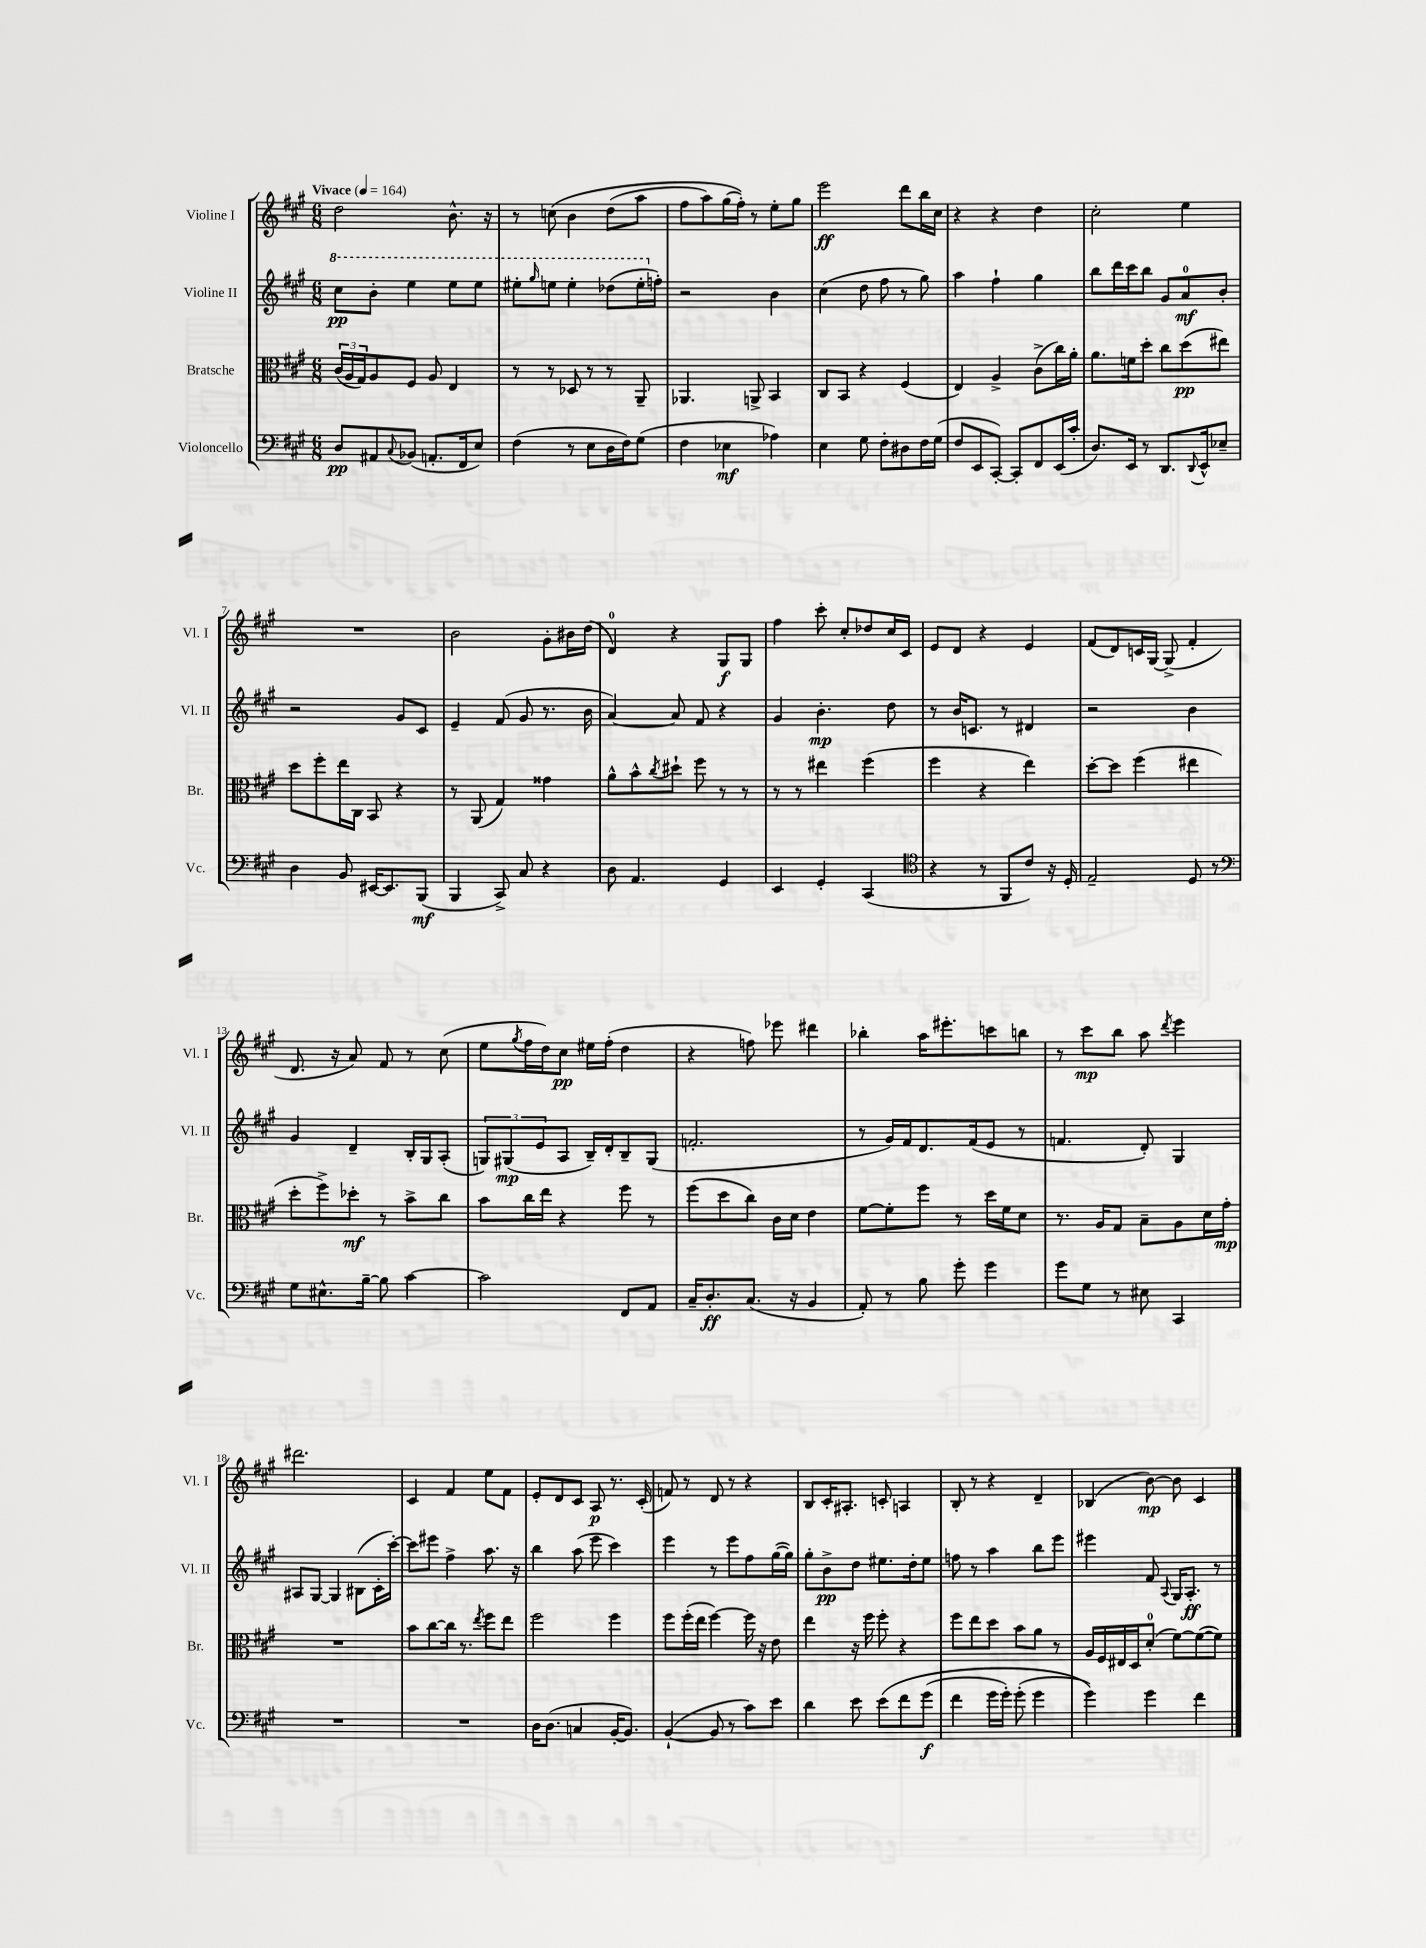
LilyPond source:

<<
\new StaffGroup <<
\new Staff = "s0" \with { instrumentName = "Violine I" shortInstrumentName = "Vl. I" } {
    \clef treble \key a \major \numericTimeSignature \time 6/8 \tempo "Vivace" 4 = 164
    d''2 b'8.-^ r16 |
    r8 c''8\( b'4 d''8( a''8 |
    fis''8 a''8) gis''16( fis''16-.)\) r8 e''8-. gis''8 |
    e'''2\ff d'''8 b''16 cis''16 |
    r4 r4 d''4 |
    cis''2-. e''4 |
    R2. |
    b'2 gis'8-. bis'16 d''16( |
    d'4-0) r4 gis8\f gis8 |
    fis''4 cis'''8-. cis''8-. des''8 cis''16 cis'16 |
    e'8 d'8 r4 e'4 |
    fis'8( d'8) c'16 gis16~ gis8->( fis'4-. |
    d'8. r16 a'8) fis'8 r8 cis''8( |
    e''8 \acciaccatura { gis''8 } fis''16 d''16) cis''8\pp eis''16 fis''16-.( d''4 |
    r4 f''8) ees'''8 dis'''4 |
    bes''4-. a''16 eis'''8.-. c'''8 b''8 |
    r8 cis'''8\mp b''8 a''8 \acciaccatura { d'''8 } e'''4 |
    dis'''2. |
    cis'4 fis'4 e''8 fis'8 |
    e'8-. d'8 cis'8 a8\p r8. cis'16-.( |
    f'8) r8 d'8 r8 r4 |
    b8 cis'16-. ais8.-. c'8-. a4 |
    b8-. r8 r4 d'4-- |
    bes4( b'8~\mp) b'8 cis'4 \bar "|." |
}
\new Staff = "s1" \with { instrumentName = "Violine II" shortInstrumentName = "Vl. II" } {
    \clef treble \key a \major \numericTimeSignature \time 6/8
    \ottava #1 cis'''8\pp b''8-. e'''4 e'''8 e'''8 |
    eis'''8-. \grace { gis'''16 } e'''8 e'''4-. des'''8( e'''16-. \ottava #0 f''16-.) |
    r2 b'4 |
    cis''4( d''8 fis''8 r8 gis''8) |
    a''4 fis''4-! gis''4 |
    b''8 d'''16 cis'''16 b''8 gis'8 a'8-0\mf b'8-. |
    r2 gis'8 cis'8 |
    e'4-- fis'8( gis'8 r8. b'16 |
    a'4~) a'8 fis'8 r4 |
    gis'4 b'4.-.\mp d''8 |
    r8 b'16 c'8. r8 dis'4 |
    r2 b'4 |
    gis'4 d'4-- b16-. gis16 a8-.( |
    \tuplet 3/2 { g8) gis8\mp( e'8 } a8 b16--) d'16-. b8-- gis8( |
    f'2.-. |
    r8 gis'16) fis'16 d'8. fis'16( e'8 r8 |
    f'4. d'8-.) gis4 |
    ais8 gis8~ gis4 bis8( cis'16-. cis'''16~-.) |
    cis'''8 eis'''8 fis''4-> a''8. r16 |
    b''4 a''8( e'''8 cis'''4) |
    e'''4 r8 e'''8 fis''8 gis''16~( gis''16) |
    gis''8-. b'8->\pp d''8 eis''8. d''16-. eis''8 |
    f''8 r8 a''4 b''8 e'''8 |
    eis'''4 fis'8 \appoggiatura { a8 } gis16 a8.-.\ff r8 \bar "|." |
}
\new Staff = "s2" \with { instrumentName = "Bratsche" shortInstrumentName = "Br." } {
    \clef alto \key a \major \numericTimeSignature \time 6/8
    \tuplet 3/2 { cis'16( a16 gis16) } a8 fis8 a8 e4 |
    r8 r8 des8 r8 r8 a,8-- |
    aes,4. a,8-> b,4 |
    cis8 b,8 r4 fis4( |
    e4) a4-> cis'8->( cis''16) a'16-. |
    a'8. f'16 d''8-. cis''8 d''8\pp( eis''8) |
    d''8 fis''8-. e''16 cis16 b,8 r4 |
    r8 a,8( gis4) gisis'4 |
    a'8-^ b'8-^ \acciaccatura { cis''8 } dis''8-! fis''8 r8 r8 |
    r8 r8 eis''4 fis''4( |
    fis''4 r4 e''4) |
    d''8~-. d''8 fis''4( eis''4 |
    d''8-. fis''8->) des''8-.\mf r8 b'8-> cis''8 |
    b'8 cis''16 e''16 r4 fis''8 r8 |
    fis''8( d''8 cis''8) cis'16 d'16 e'4 |
    fis'8~ fis'8-. fis''8 r8 d''16 fis'16 d'8 |
    r8. a16 gis8 b8-- a8 d'16 gis'16-.\mp |
    R2. |
    b'8 cis''8~ cis''16 r8. \acciaccatura { e''8 } fis''8 e''8 |
    fis''2 fis''4 |
    fis''8 fis''16-.( e''16 fis''4~) fis''16 r16 e'8 |
    e''4 r16 fis''16 fis''8-. r4 |
    fis''8 e''8 d''8 b'8 a'8 r8 |
    a16 fis16 eis16 d16 d'8-0-.( fis'8~) fis'8~( fis'8) \bar "|." |
}
\new Staff = "s3" \with { instrumentName = "Violoncello" shortInstrumentName = "Vc." } {
    \clef bass \key a \major \numericTimeSignature \time 6/8
    d8\pp ais,8 \appoggiatura { cis8 } bes,8( a,8.-. fis,16 e8) |
    fis4( r8 e8 d16 fis16) gis8( |
    fis4 ees4\mf aes4) |
    e4 gis8 fis8-. dis8 fis16 gis16( |
    fis8 e,8 cis,8~-.) cis,8-. fis,8 e,16( cis'16-. |
    d8.) e,16 r8 d,8. \appoggiatura { d,8 } e,16-^ ees8-- |
    d4 b,8 eis,16~ eis,8. b,,8\mf( |
    b,,4 cis,8->) cis8 r4 |
    d8 a,4. gis,4 |
    e,4 gis,4-. cis,4( |
    \clef tenor r4 r8 fis,8 cis'8) r16 d16-. |
    e2-- d8 r8 |
    \clef bass gis8 eis8.-^ b16~-- b8 cis'4~ |
    cis'2 fis,8 a,8 |
    cis16-- d8.-.\ff cis8.( r16 b,4 |
    a,8-.) r8 b8 gis'8-. gis'4 |
    gis'8 gis8 r8 eis8 cis,4 |
    R2. |
    R2. |
    d16 d8.( c4 b,16~-. b,8.) |
    b,4~-!( b,8 r8 cis'8) e'8 |
    d'4 e'8 e'8\( fis'8 gis'8\f( |
    fis'4 gis'16 gis'16-.) gis'8-.( gis'4 |
    gis'4)\) gis'4 fis'4 \bar "|." |
}
>>
>>
